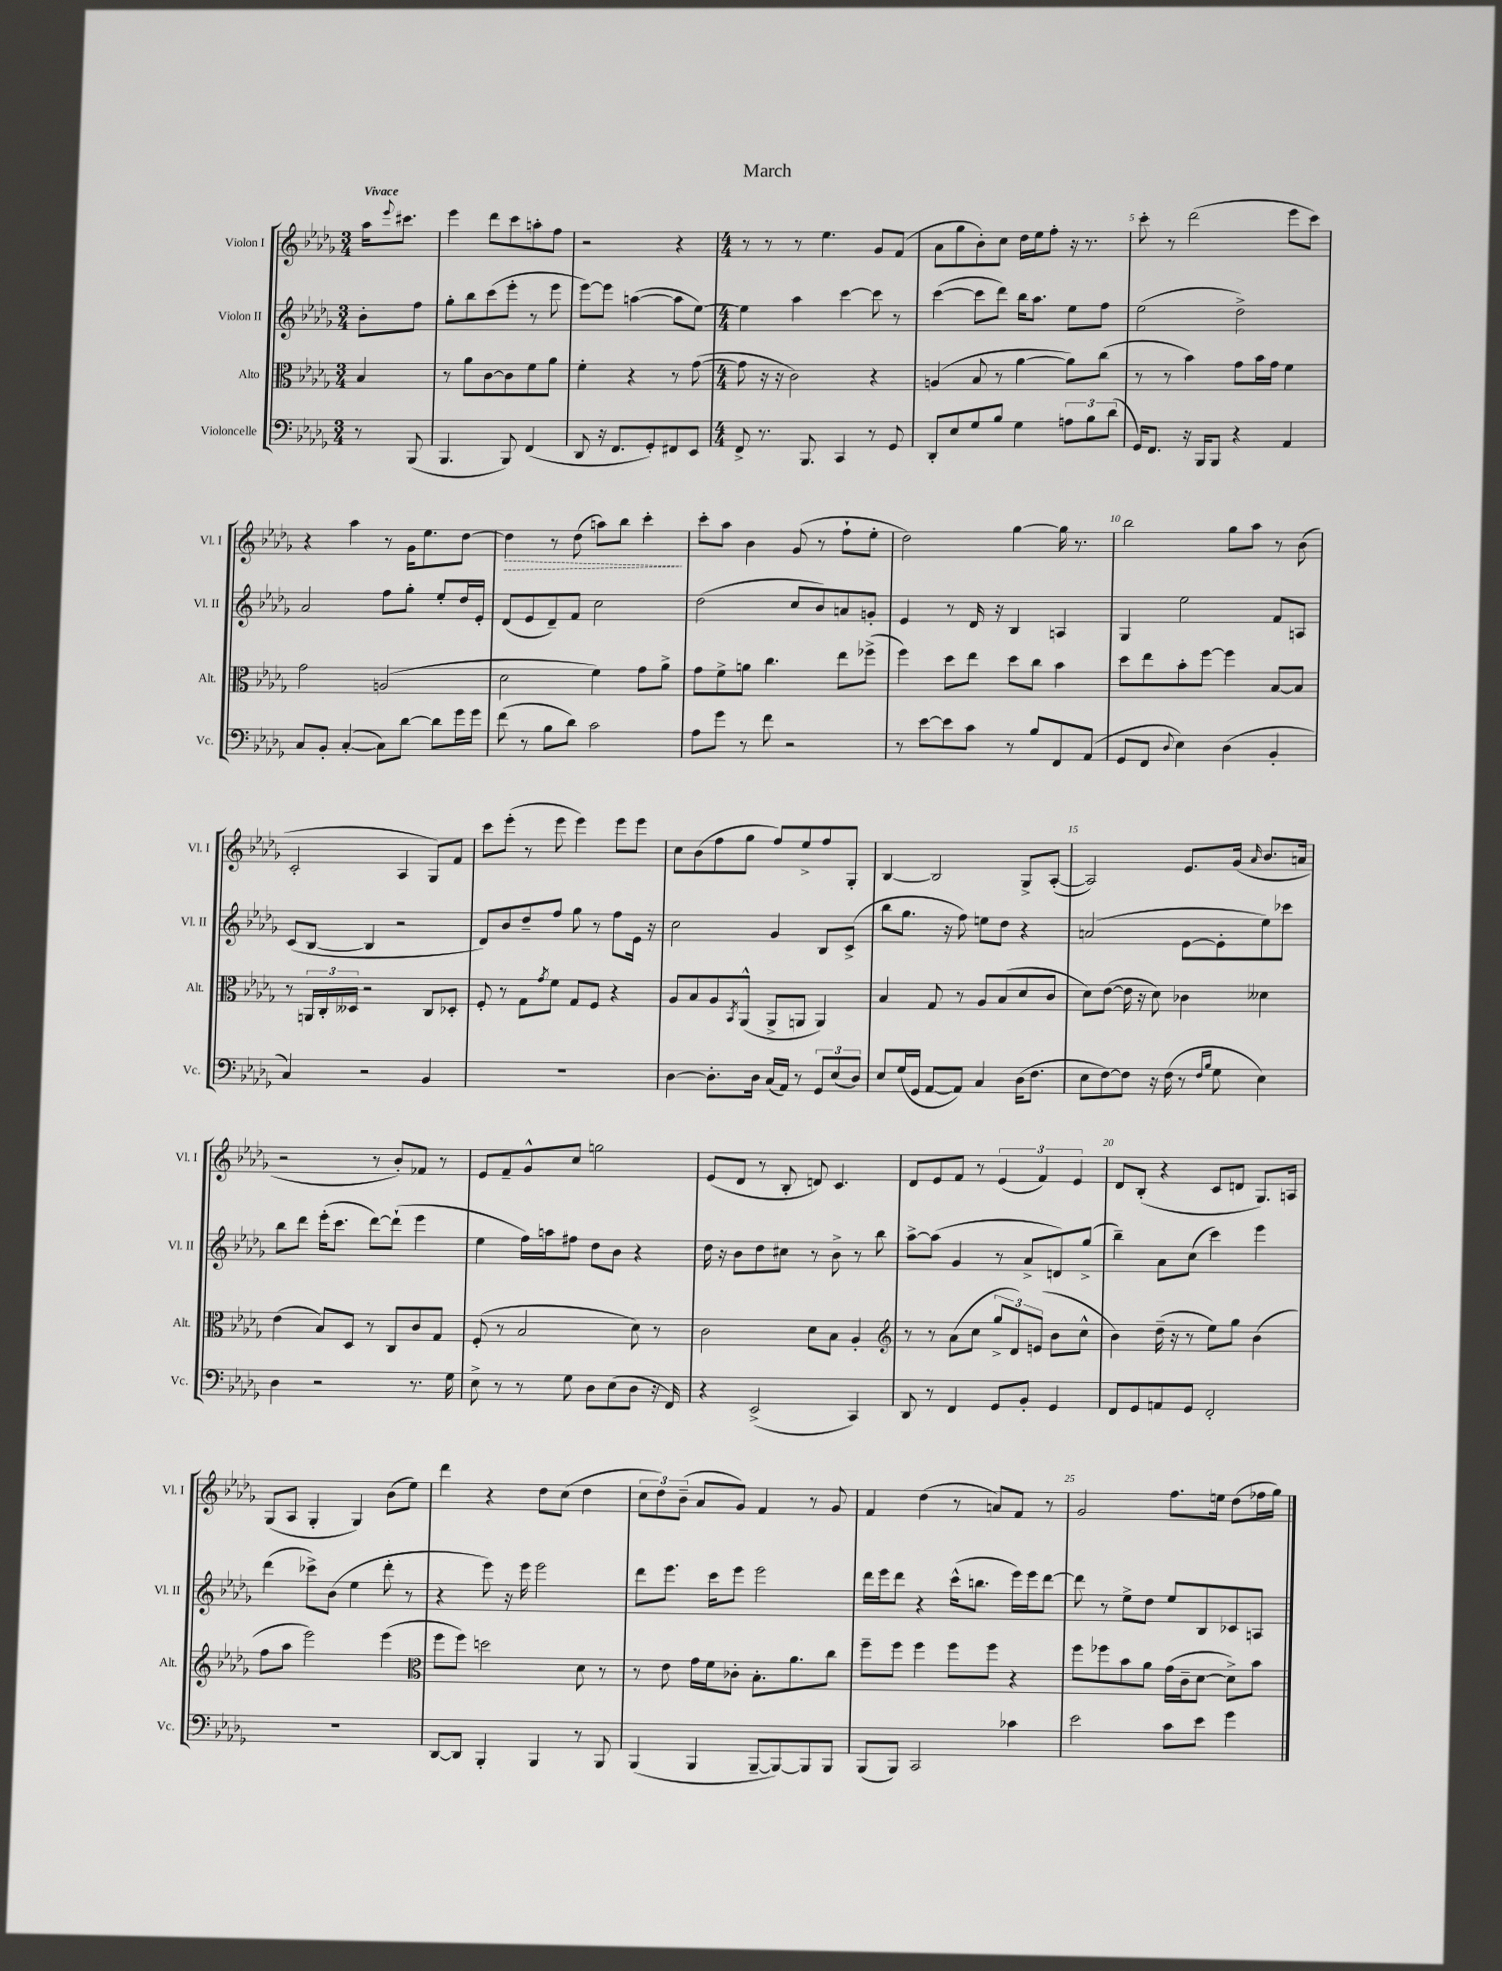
\header { title = "March" }
<<
\new StaffGroup <<
\new Staff = "s0" \with { instrumentName = "Violon I" shortInstrumentName = "Vl. I" } {
    \clef treble \key des \major \numericTimeSignature \time 3/4 \partial 4 \tempo "Vivace"
    aes''16 \appoggiatura { ees'''8 } cis'''8. |
    ees'''4 des'''8 c'''8 a''8-. f''8 |
    r2 r4 |
    \numericTimeSignature \time 4/4 r8 r8 r8 ees''4. ges'8 f'8( |
    aes'8 ges''8 bes'8-.) c''8 des''16 ees''16 f''8-. r16 r8. |
    c'''8-. r8 des'''2( ees'''8 c'''8) |
    r4 aes''4 r8 ges'16 ees''8. des''8~ |
    \once \override Hairpin.style = #'dashed-line des''4\> r8 des''8( a''8) bes''8 c'''4-.\! |
    c'''8-. aes''8 bes'4 ges'8( r8 f''8-! ees''8-. |
    des''2) ges''4~ ges''16 r8. |
    bes''2 ges''8 aes''8 r8 bes'8( |
    c'2-. aes4 ges8) f'8 |
    c'''8 ees'''8-.( r8 ees'''8 ees'''4) ees'''8 ees'''8 |
    c''8 bes'8( f''8 ges''8 f''8) ees''8-> f''8 ges8-. |
    bes4~ bes2 ges8-> aes8~-.( |
    aes2) ees'8. ges'16( \grace { aes'16 } bes'8. a'16 |
    r2 r8 bes'8-.) fes'8 r8 |
    ees'8 f'8-- ges'8-^ c''8 g''2 |
    ees'8( des'8 r8 bes8-. d'8) c'4. |
    des'8 ees'8 f'8 r8 \tuplet 3/2 { ees'4( f'4) ees'4 } |
    des'8 bes8-.( r4 c'8 d'8 ges8.) a16 |
    ges8( aes8 ges4-. ges4) bes'8( ees''8) |
    des'''4 r4 des''8 c''8( des''4 |
    \tuplet 3/2 { c''8 des''8) bes'8--( } aes'8 ges'8) f'4 r8 ges'8 |
    f'4 des''4( r8 a'8) f'8 r8 |
    ges'2 f''8. e''16 des''8( fes''16 ges''16) \bar "|." |
}
\new Staff = "s1" \with { instrumentName = "Violon II" shortInstrumentName = "Vl. II" } {
    \clef treble \key des \major \numericTimeSignature \time 3/4 \partial 4
    bes'8-. f''8 |
    ges''8-. bes''8 c'''8( ees'''8-. r8 ees'''8 |
    ees'''8~) ees'''8 a''4~( a''8 ees''8~) |
    \numericTimeSignature \time 4/4 ees''4 aes''4 c'''4~ c'''8 r8 |
    c'''4~( c'''8 des'''8) bes''16 aes''8. ees''8 f''8 |
    ees''2( des''2->) |
    aes'2 f''8 ges''8-. ees''8-. des''16 ees'16-. |
    des'8( ees'8 des'8--) f'8 c''2 |
    des''2( c''8 bes'8) a'8 g'8-. |
    ees'4 r8 des'16 r16 bes4 a4 |
    ges4 ees''2 f'8 a8 |
    c'8( bes8~ bes4 r2 |
    des'8) bes'8 des''8-- f''8 ges''8 r8 f''8 ees'16 r16 |
    c''2 ges'4 bes8 c'8->( |
    bes''8 ges''8. r16 f''8) e''8 des''8 r4 |
    a'2( ees'8~ ees'8-. ees''8) ces'''8 |
    bes''8 des'''8 ees'''16-.( c'''8. des'''8~) des'''8-!( ees'''4 |
    ees''4 f''16) a''16 fis''8 des''8 bes'8 r4 |
    des''16 r16 bes'8 des''8 cis''8 r8 bes'8-> r8 bes''8 |
    aes''8~-> aes''8( ges'4 r8 aes'8-> d'8) ges''8->( |
    bes''4--) aes'8 c''8( c'''4) ees'''4 |
    des'''4( ces'''8->) bes'8( ees''4 des'''8-. r8 |
    r4 ees'''8) r16 ees'''16 ees'''2 |
    des'''8 ees'''8. c'''16 ees'''8 ees'''2 |
    des'''16 ees'''16 des'''8 r4 c'''16-^( b''8. ees'''16) ees'''16 des'''8~ |
    des'''8 r8 ees''8-> des''8 ees''8 bes8 ces'8 a8 \bar "|." |
}
\new Staff = "s2" \with { instrumentName = "Alto" shortInstrumentName = "Alt." } {
    \clef alto \key des \major \numericTimeSignature \time 3/4 \partial 4
    bes4 |
    r8 aes'8 c'8~ c'8 f'8 aes'8 |
    f'4-. r4 r8 ges'8~( |
    \numericTimeSignature \time 4/4 ges'8 r16 r16 c'2) r4 |
    a4( bes8 r8 aes'4~ aes'8) c''8( |
    r8 r8 bes'4) ges'8 bes'16 ges'16 f'4 |
    ges'2 a2( |
    des'2 f'4) ges'8 aes'8-> |
    ges'8 f'8-> a'8 c''4. ees''8 fes''8->( |
    f''4) des''8 ees''8 des''8 c''8 bes'4 |
    des''8 ees''8 bes'8-. f''8~ f''4 bes8~ bes8 |
    r8 \tuplet 3/2 { a,16 c16-. deses16 } r2 c8 des8-. |
    f8-. r8 ges8 \acciaccatura { ges'8 } f'8 ges8 f8 r4 |
    aes8 bes8 aes8 \acciaccatura { bes,8 } aes,8-^( aes,8-> a,8 a,4) |
    bes4 ges8 r8 aes8 bes8( des'8 c'8 |
    des'8) ees'8~( ees'16 r16 des'8) ces'4 deses'4 |
    ees'4( bes8) des8 r8 c8 c'8 ges8 |
    f8-.( r8 bes2 des'8) r8 |
    c'2 des'8 bes8 aes4-. |
    \clef treble r8 r8 aes'8( c''8 \tuplet 3/2 { ges''8-> des'8) e'8( } bes'8 c''8-^ |
    bes'4) des''16--( r16 r8 ees''8) ges''8 bes'4( |
    f''8 aes''8 ees'''2) ees'''4( |
    \clef alto f''8 f''8) d''2 des'8 r8 |
    r8 ees'8 ges'16 f'16 ces'8-. bes8.-. aes'8. c''8 |
    f''8-- f''8 f''4 f''8 f''8 r4 |
    f''8 fes''8 bes'8 aes'8 ges'16( c'16-- des'8~ des'8->) bes'8 \bar "|." |
}
\new Staff = "s3" \with { instrumentName = "Violoncelle" shortInstrumentName = "Vc." } {
    \clef bass \key des \major \numericTimeSignature \time 3/4 \partial 4
    r8 bes,,8( |
    bes,,4. bes,,8) f,4( |
    des,8 r16 f,8. ges,8-.) fis,8 ees,8 |
    \numericTimeSignature \time 4/4 f,8-> r8. bes,,8. c,4 r8 ges,8 |
    des,8-. ees8 ges8 bes8 ges4 \tuplet 3/2 { a8 bes8 des'8( } |
    ges,16) f,8. r16 bes,,16 bes,,8 r4 aes,4 |
    c8 bes,8-. c4~-.( c8) des'8~ des'8 ges'16 ges'16 |
    f'8( r8 bes8 des'8) c'2 |
    aes8 ges'8 r8 f'8 r2 |
    r8 ees'8~ ees'8 c'8 r8 bes8 f,8 aes,8( |
    ges,8 f,8 \appoggiatura { des8 } ees4) des4( bes,4-. |
    c4) r2 bes,4 |
    R1 |
    des4~ des8.-. des16 c16( aes,16) r8 \tuplet 3/2 { ges,8 ees8( des8) } |
    ees8 ges16( ges,16 aes,8~ aes,8) c4 des16( f8. |
    ees8 f8~) f8 r16 f16( r8 \grace { f16 bes16 } ges8 ees4) |
    des4 r2 r8. ges16 |
    ees8-> r8 r8 ges8 des8 ees8( des8 r16 f,16) |
    r4 ees,2->( c,4) |
    des,8 r8 f,4 ges,8 bes,8-. ges,4 |
    f,8 ges,8 a,8 ges,8 f,2-. |
    r1 |
    des,8~ des,8 bes,,4-. bes,,4 r8 bes,,8 |
    bes,,4( bes,,4 bes,,8~-- bes,,8~) bes,,8 bes,,8 |
    bes,,8( bes,,8) c,2 ces'4 |
    ees'2 c'8 ees'8 ges'4 \bar "|." |
}
>>
>>
\layout { \context { \Score \override BarNumber.break-visibility = ##(#f #t #t) barNumberVisibility = #(every-nth-bar-number-visible 5) } }
